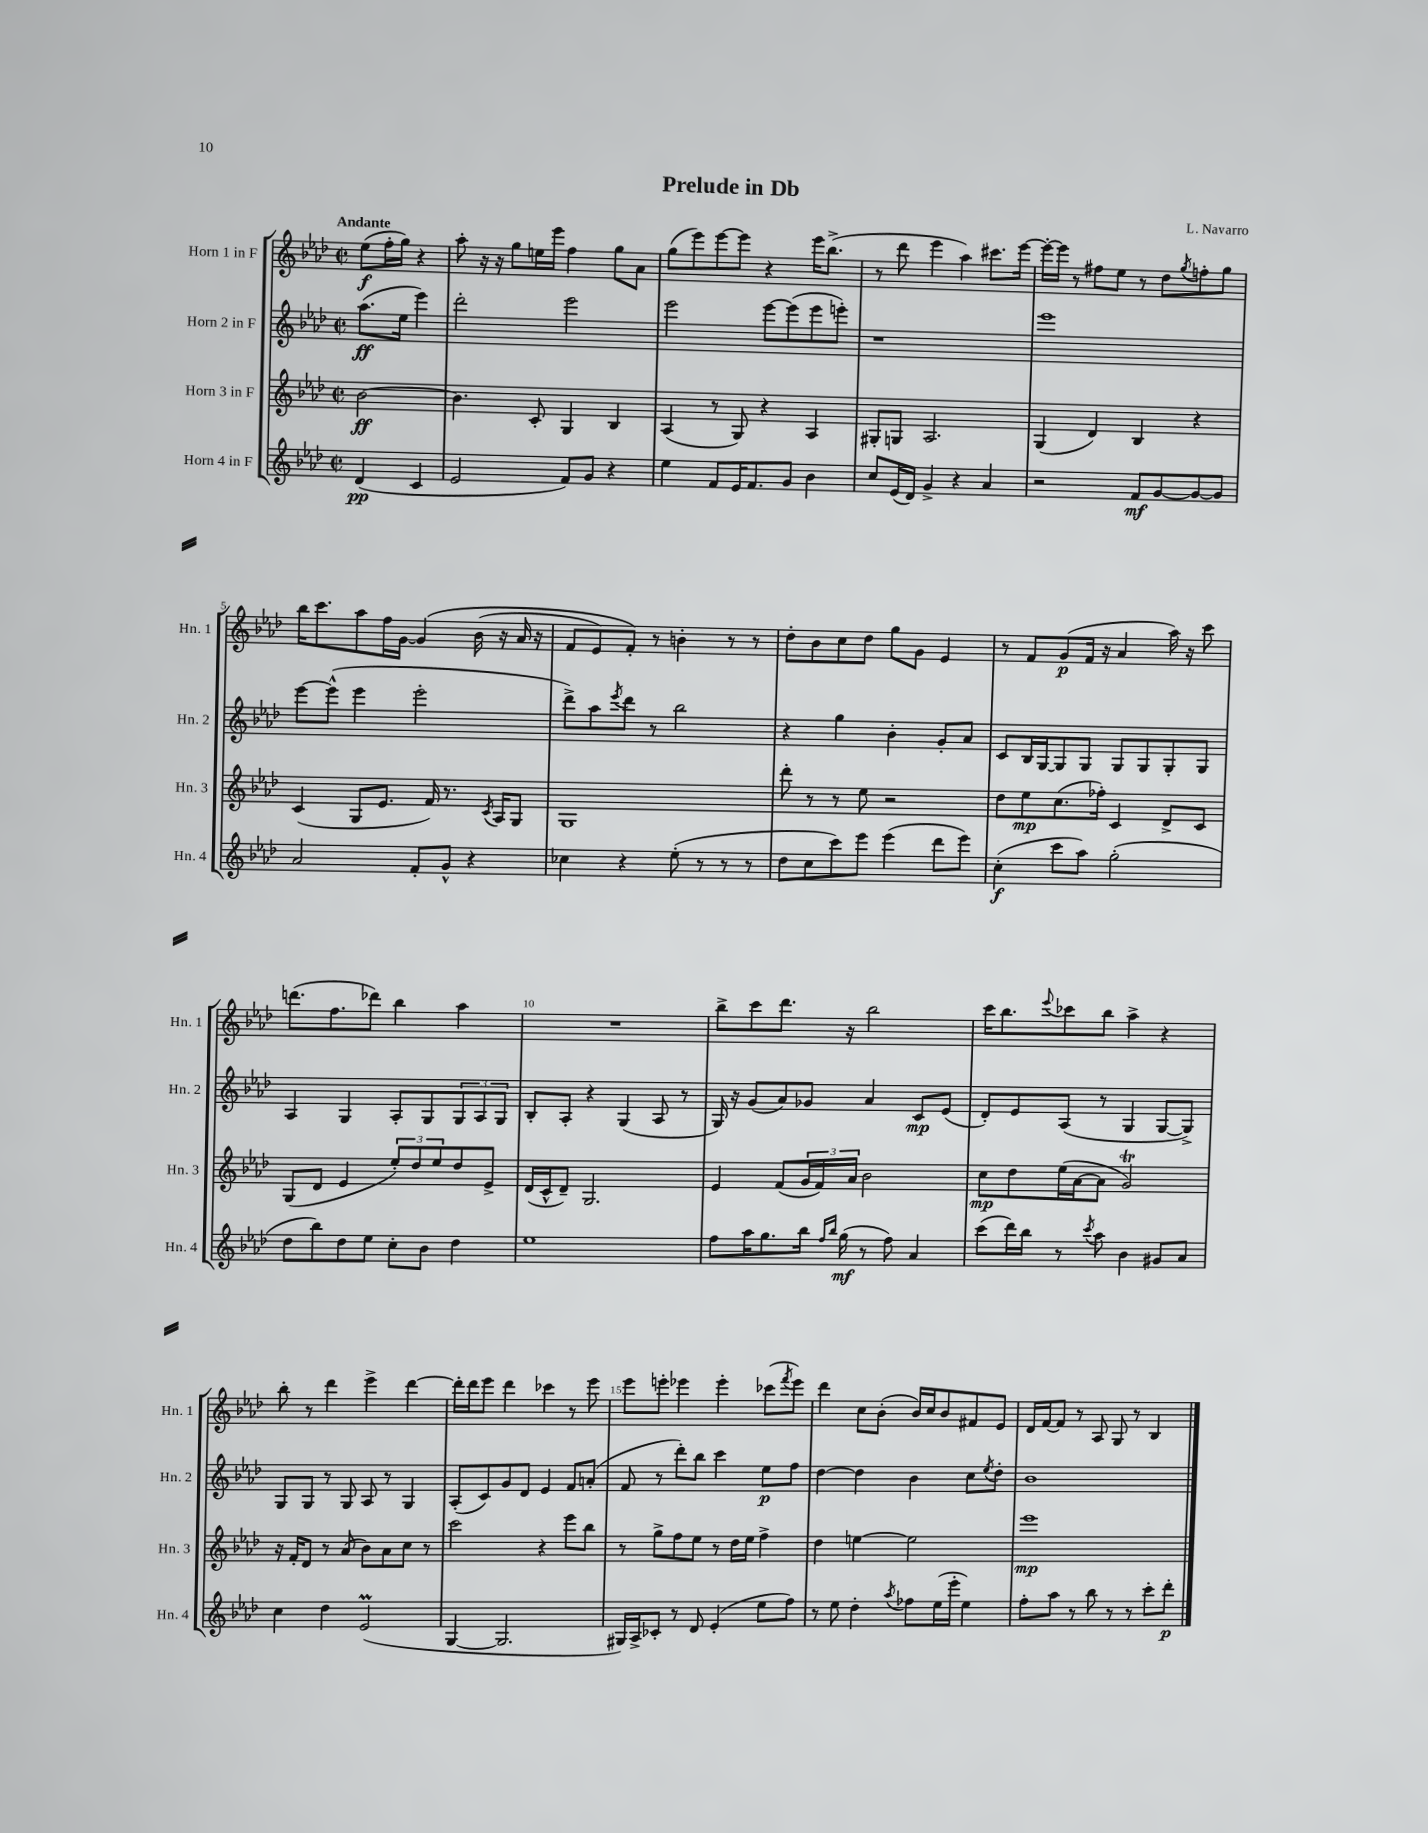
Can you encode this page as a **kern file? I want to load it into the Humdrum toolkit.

**kern	**dynam	**kern	**dynam	**kern	**dynam	**kern	**dynam
*part4	*part4	*part3	*part3	*part2	*part2	*part1	*part1
*staff4	*staff4	*staff3	*staff3	*staff2	*staff2	*staff1	*staff1
*I"Horn 4 in F	*	*I"Horn 3 in F	*	*I"Horn 2 in F	*	*I"Horn 1 in F	*
*I'Hn. 4	*	*I'Hn. 3	*	*I'Hn. 2	*	*I'Hn. 1	*
*clefG2	*	*clefG2	*	*clefG2	*	*clefG2	*
*k[b-e-a-d-]	*	*k[b-e-a-d-]	*	*k[b-e-a-d-]	*	*k[b-e-a-d-]	*
*M2/2	*	*M2/2	*	*M2/2	*	*M2/2	*
*met(c|)	*	*met(c|)	*	*met(c|)	*	*met(c|)	*
=	=	=	=	=	=	=	=
!	!	!	!	!	!	!LO:TX:a:B:t=Andante	!
(4d-/	pp	[2b-\	ff	(8.aa-\L	ff	(8ee-\L	f
.	.	.	.	.	.	16ff'\L	.
.	.	.	.	16ee-\Jk	.	16gg\JJ)	.
4c/	.	.	.	4eee-\)	.	4r	.
=1	=1	=1	=1	=1	=1	=1	=1
2e-/	.	4.b-\]	.	2ddd-'\	.	8aa-'\	.
.	.	.	.	.	.	16r	.
.	.	.	.	.	.	16r	.
.	.	.	.	.	.	8gg\L	.
.	.	8c'/	.	.	.	16een\L	.
.	.	.	.	.	.	16eee-\JJ	.
8f/L)	.	4G/	.	2eee-\	.	4ff\	.
8g/J	.	.	.	.	.	.	.
4r	.	4B-/	.	.	.	8gg\L	.
.	.	.	.	.	.	8a-\J	.
=2	=2	=2	=2	=2	=2	=2	=2
4ee-\	.	(4A-/	.	2eee-\	.	(8gg\L	.
.	.	.	.	.	.	8eee-\)	.
8f/L	.	8r	.	.	.	[8eee-\	.
16e-/K	.	8G/)	.	.	.	8eee-\J]	.
8.f/	.	.	.	.	.	.	.
.	.	4r	.	[8eee-\L	.	4r	.
8g/J	.	.	.	(8eee-\]	.	.	.
4b-\	.	4A-/	.	8eee-\	.	16eee-\KL	.
.	.	.	.	.	.	(8.bb-^\J	.
.	.	.	.	8eeen'\J)	.	.	.
=3	=3	=3	=3	=3	=3	=3	=3
8cc/L	.	8G#X'/L	.	1r	.	8r	.
(16e-/L	.	8Gn/J	.	.	.	8ddd-\	.
16d-/JJ)	.	.	.	.	.	.	.
4g^/	.	2.A-/	.	.	.	4eee-\	.
4r	.	.	.	.	.	4aa-\)	.
4a-/	.	.	.	.	.	8.ccc#X\L	.
.	.	.	.	.	.	[16eee-\Jk	.
=4	=4	=4	=4	=4	=4	=4	=4
2r	.	(4G/	.	1eee-	.	16eee-'\LL_	.
.	.	.	.	.	.	16eee-\JJ]	.
.	.	.	.	.	.	8r	.
.	.	4d-/)	.	.	.	8ff#X\L	.
.	.	.	.	.	.	8ee-\J	.
8f/L	mf	4B-/	.	.	.	8r	.
[8g/	.	.	.	.	.	8dd-\L	.
.	.	.	.	.	.	8qgg/	.
8g/_	.	4r	.	.	.	8ffn'\	.
8g/J]	.	.	.	.	.	8gg\J	.
!!LO:LB:g=z
=5	=5	=5	=5	=5	=5	=5	=5
2a-/	.	(4c/	.	[8eee-\L	.	16bb-\KL	.
.	.	.	.	.	.	8.ccc\	.
.	.	.	.	(8eee-^^\J]	.	.	.
.	.	8G/L	.	4eee-\	.	8aa-\	.
.	.	8.e-/J	.	.	.	16ff\L	.
.	.	.	.	.	.	[16g\JJ	.
8f'/L	.	.	.	2eee-'\	.	(4g/]	.
.	.	16f/)	.	.	.	.	.
8g^^/J	.	8.r	.	.	.	.	.
4r	.	.	.	.	.	(16b-\	.
.	.	8qc/	.	.	.	.	.
.	.	16A-/KL	.	.	.	16r	.
.	.	8G/J	.	.	.	16a-/	.
.	.	.	.	.	.	16r	.
=6	=6	=6	=6	=6	=6	=6	=6
4cc-X\	.	1G	.	8ddd-^\L)	.	8f/L	.
.	.	.	.	8aa-\	.	8e-/)	.
.	.	.	.	8qeee-/	.	.	.
4r	.	.	.	8ddd-\J	.	8f'/J)	.
.	.	.	.	8r	.	8r	.
(8ee-'\	.	.	.	2bb-\	.	4bn'\	.
8r	.	.	.	.	.	.	.
8r	.	.	.	.	.	8r	.
8r	.	.	.	.	.	8r	.
=7	=7	=7	=7	=7	=7	=7	=7
8dd-\L	.	8ddd-'\	.	4r	.	8dd-'\L	.
8cc\	.	8r	.	.	.	8b-\	.
8ccc\)	.	8r	.	4gg\	.	8cc\	.
8eee-\J	.	8ee-\	.	.	.	8dd-\J	.
(4eee-\	.	2r	.	4b-'\	.	8gg\L	.
.	.	.	.	.	.	8g\J	.
8ddd-\L	.	.	.	8g'/L	.	4e-/	.
8eee-\J)	.	.	.	8a-/J	.	.	.
=8	=8	=8	=8	=8	=8	=8	=8
(4cc'\	f	8dd-\L	.	8c/L	.	8r	.
.	.	8ee-\	mp	16B-/L	.	8f/L	.
.	.	.	.	[16G/J	.	.	.
8ccc\L	.	(8.cc\	.	8G/]	.	(8g/	p
8aa-\J)	.	.	.	8G/J	.	16f/Jk	.
.	.	16ff-X'\Jk)	.	.	.	16r	.
(2gg'\	.	4c/	.	8G/L	.	4a-/	.
.	.	.	.	8G/	.	.	.
.	.	8d-^/L	.	8G'/	.	16aa-\)	.
.	.	.	.	.	.	16r	.
.	.	8c/J	.	8G/J	.	8ccc\	.
!!LO:LB:g=z
=9	=9	=9	=9	=9	=9	=9	=9
8dd-\L	.	(8G/L	.	4A-/	.	(8.dddn\L	.
8bb-\)	.	8d-/J	.	.	.	.	.
.	.	.	.	.	.	8.ff\	.
8dd-\	.	4e-/	.	4G/	.	.	.
8ee-\J	.	.	.	.	.	8ddd-X\J)	.
8cc'\L	.	12ee-'/L)	.	8A-'/L	.	4bb-\	.
.	.	12dd-/	.	.	.	.	.
8b-\J	.	.	.	8G/	.	.	.
.	.	12ee-/	.	.	.	.	.
4dd-\	.	8dd-/	.	12G/	.	4aa-\	.
.	.	.	.	12A-/	.	.	.
.	.	8e-^/J	.	.	.	.	.
.	.	.	.	12G/J	.	.	.
=10	=10	=10	=10	=10	=10	=10	=10
1ee-	.	(16d-/LL	.	8B-'/L	.	1r	.
.	.	16c^^/J	.	.	.	.	.
.	.	8d-~/J)	.	8A-'/J	.	.	.
.	.	2.G/	.	4r	.	.	.
.	.	.	.	(4G/	.	.	.
.	.	.	.	8A-/	.	.	.
.	.	.	.	8r	.	.	.
=11	=11	=11	=11	=11	=11	=11	=11
8ff\L	.	4e-/	.	16G/)	.	8bb-^\L	.
.	.	.	.	16r	.	.	.
16aa-\K	.	.	.	(8g/L	.	8ccc\	.
8.gg\	.	.	.	.	.	.	.
.	.	(8f/L	.	8a-/)	.	8.ddd-\J	.
16bb-\Jk	.	24g/L	.	8g-X/J	.	.	.
.	.	24f/)	.	.	.	.	.
16qqff/LL	.	.	.	.	.	.	.
16qqbb-/JJ	.	.	.	.	.	.	.
(16gg\	mf	.	.	.	.	16r	.
.	.	24a-/JJ	.	.	.	.	.
8r	.	2b-\	.	4a-/	.	2bb-\	.
8ff\)	.	.	.	.	.	.	.
4a-/	.	.	.	8c/L	mp	.	.
.	.	.	.	(8e-/J	.	.	.
=12	=12	=12	=12	=12	=12	=12	=12
(8ccc\L	.	8cc\L	mp	8d-'/L)	.	16ccc\KL	.
.	.	.	.	.	.	8.bb-\	.
16ddd-\L)	.	8dd-\	.	8e-/	.	.	.
16bb-\JJ	.	.	.	.	.	.	.
.	.	.	.	.	.	8qqeee-/	.
8r	.	(16ee-\L	.	(8A-/J	.	8ccc-X\	.
.	.	[16a-\J	.	.	.	.	.
8qccc/	.	.	.	.	.	.	.
8aa-\	.	8a-\J]	.	8r	.	8bb-\J	.
4b-\	.	2gt/)	.	4G/	.	4aa-^\	.
8g#X/L	.	.	.	[8G/L	.	4r	.
8a-/J	.	.	.	8G^/J])	.	.	.
!!LO:LB:g=z
=13	=13	=13	=13	=13	=13	=13	=13
4cc\	.	16r	.	8G/L	.	8bb-'\	.
.	.	16f'/KL	.	.	.	.	.
.	.	8d-/J	.	8G/J	.	8r	.
4dd-\	.	8r	.	8r	.	4ddd-\	.
.	.	(8a-/	.	8G/	.	.	.
(2e-M/	.	8b-\L)	.	8A-/	.	4eee-^\	.
.	.	8a-\	.	8r	.	.	.
.	.	8cc\J	.	4G/	.	[4ddd-\	.
.	.	8r	.	.	.	.	.
=14	=14	=14	=14	=14	=14	=14	=14
[4G/	.	2ccc\	.	(8A-'/L	.	16ddd-'\LL]	.
.	.	.	.	.	.	16ddd-\J	.
.	.	.	.	8c/)	.	8eee-\J	.
2.G/]	.	.	.	8g/	.	4ddd-\	.
.	.	.	.	8d-/J	.	.	.
.	.	4r	.	4e-/	.	4ccc-X\	.
.	.	8eee-\L	.	8f/L	.	8r	.
.	.	8bb-\J	.	(8an'/J	.	8eee-\	.
=15	=15	=15	=15	=15	=15	=15	=15
16G#X/LL)	.	8r	.	8f/	.	8eee-\L	.
16A-^/J	.	.	.	.	.	.	.
8c-X'/J	.	8gg^\L	.	8r	.	8eeen'\J	.
8r	.	8ff\	.	8ddd-'\L)	.	4eee-X\	.
8d-/	.	8ee-\J	.	8bb-\J	.	.	.
(4e-'/	.	8r	.	4ccc\	.	4eee-'\	.
.	.	16dd-\LL	.	.	.	.	.
.	.	16ee-\JJ	.	.	.	.	.
8ee-\L	.	4ff^\	.	8ee-\L	p	(8ccc-X\L	.
.	.	.	.	.	.	8qfff/	.
8ff\J)	.	.	.	8ff\J	.	8eee-\J)	.
=16	=16	=16	=16	=16	=16	=16	=16
8r	.	4dd-\	.	[4dd-\	.	4ddd-\	.
8ee-\	.	.	.	.	.	.	.
4dd-'\	.	[4een\	.	4dd-\]	.	8cc\L	.
.	.	.	.	.	.	(8b-'\J	.
8qaa-/	.	.	.	.	.	.	.
8ff-X\L	.	2ee\]	.	4b-\	.	16b-/LL)	.
.	.	.	.	.	.	16cc/J	.
(16ee-\L	.	.	.	.	.	8b-/	.
16eee-'\JJ	.	.	.	.	.	.	.
4ee-\)	.	.	.	8cc\L	.	8f#X/	.
.	.	.	.	8qee-/	.	.	.
.	.	.	.	8dd-'\J	.	8e-/J	.
=17	=17	=17	=17	=17	=17	=17	=17
8ff'\L	.	1eee-	mp	1b-	.	16d-/LL	.
.	.	.	.	.	.	[16f/J	.
8aa-\J	.	.	.	.	.	8f/J]	.
8r	.	.	.	.	.	8r	.
8bb-\	.	.	.	.	.	8A-/	.
8r	.	.	.	.	.	8G/	.
8r	.	.	.	.	.	8r	.
8ccc'\L	.	.	.	.	.	4B-/	.
8ddd-'\J	p	.	.	.	.	.	.
==	==	==	==	==	==	==	==
*-	*-	*-	*-	*-	*-	*-	*-
